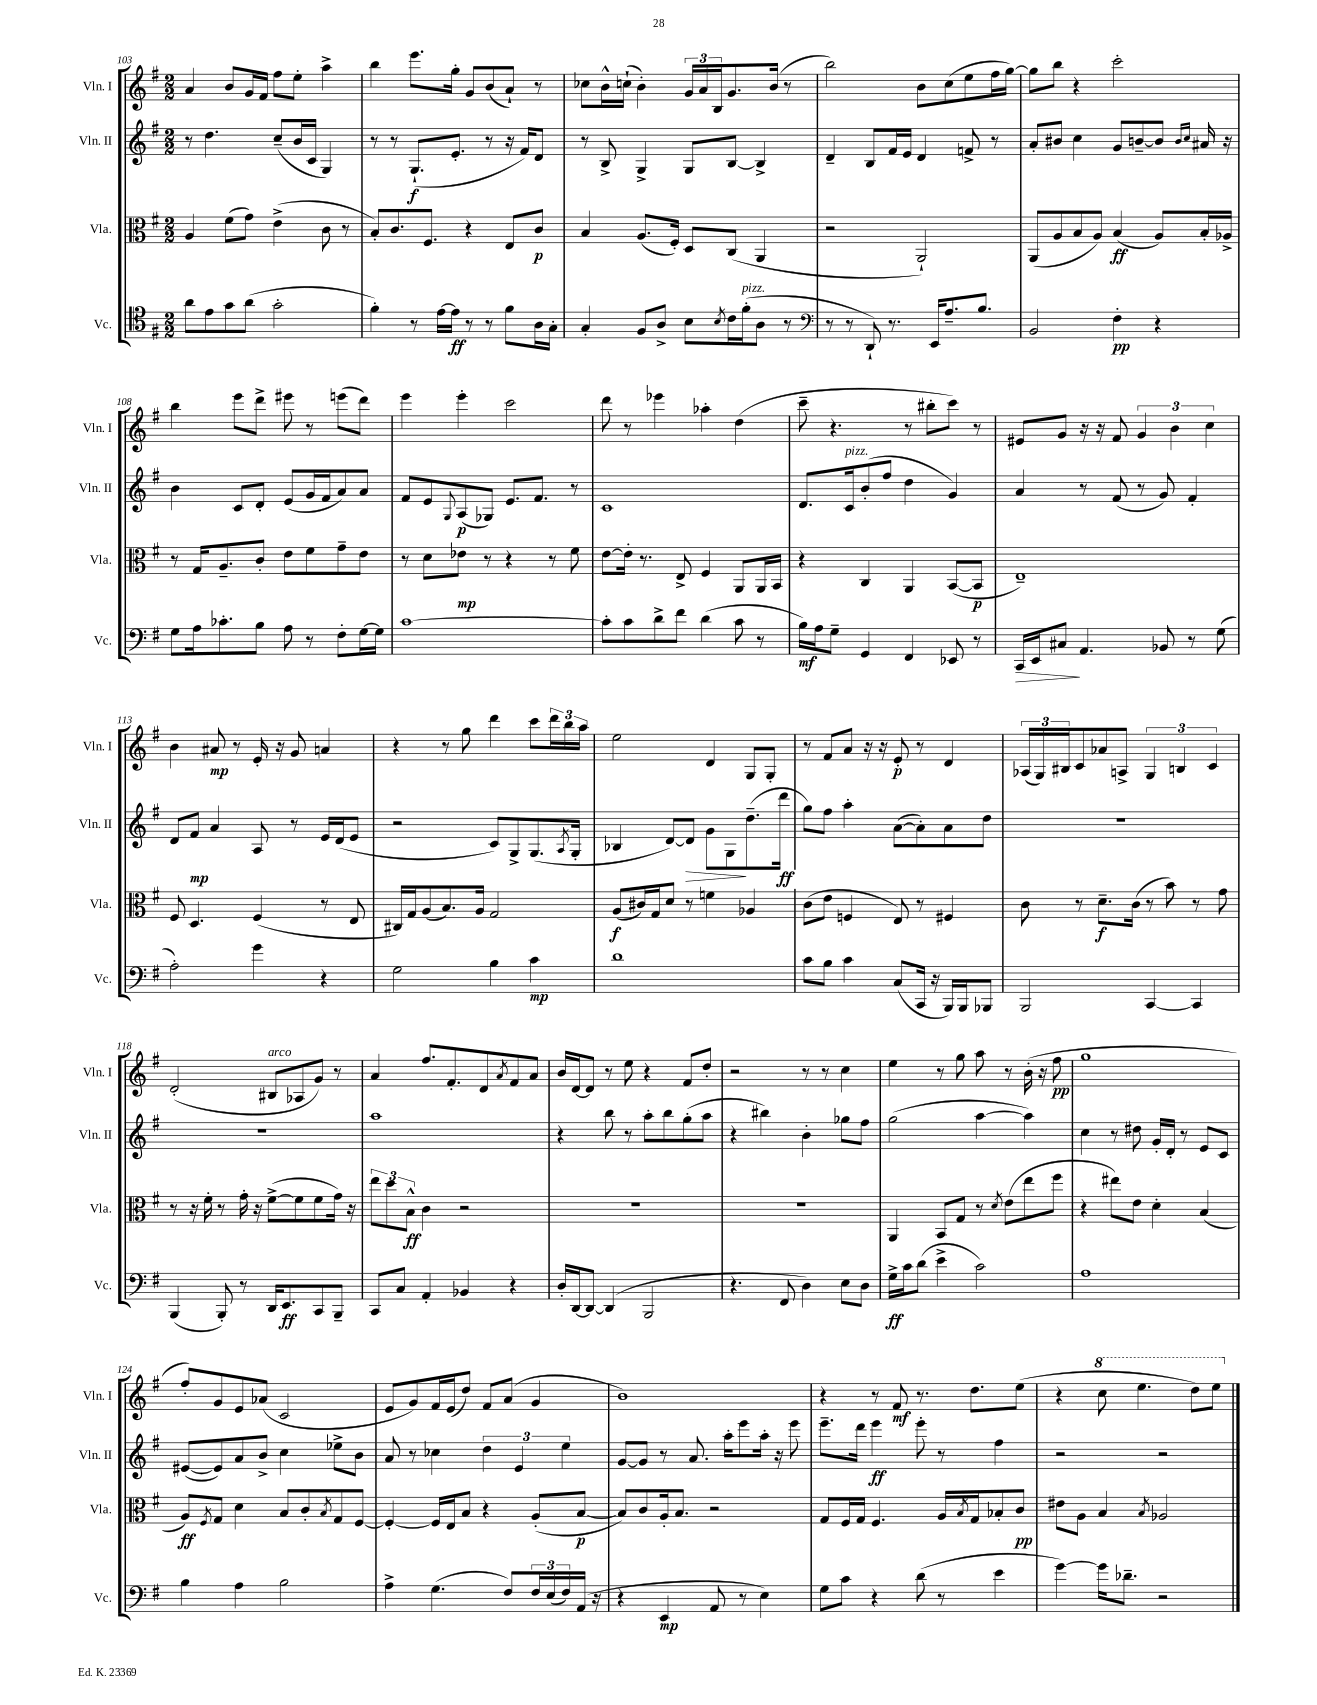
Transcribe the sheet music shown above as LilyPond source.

<<
\new StaffGroup <<
\new Staff = "s0" \with { instrumentName = "Vln. I" shortInstrumentName = "Vln. I" } {
    \clef treble \key g \major \numericTimeSignature \time 2/2
    a'4 b'8 g'16 fis'16 fis''8 e''8-. a''4-> |
    b''4 e'''8. g''16-. g'8 b'8( a'8-!) r8 |
    ces''8 b'16-^ c''16-!( b'4-.) \tuplet 3/2 { g'16 a'16 b16 } g'8. b'16( r8 |
    b''2) b'8 c''8( e''8 fis''16 g''16~) |
    g''8 b''8 r4 c'''2-. |
    b''4 e'''8 d'''8-> eis'''8 r8 e'''8( d'''8) |
    e'''4 e'''4-. c'''2 |
    d'''8 r8 ees'''4 aes''4-. d''4( |
    c'''8-- r4. r8 bis''8-. c'''8) r8 |
    eis'8 g'8 r16 r16 fis'8 \tuplet 3/2 { g'4 b'4 c''4 } |
    b'4 ais'8\mp r8 e'16-. r16 g'8 a'4 |
    r4 r8 g''8 d'''4 c'''8 \tuplet 3/2 { d'''16 b''16 a''16 } |
    e''2 d'4 g8 g8-. |
    r8 fis'8 a'8 r16 r16 e'8-.\p r8 d'4 |
    \tuplet 3/2 { aes16( g16) bis16 } c'8 aes'8 a8-> \tuplet 3/2 { g4 b4 c'4 } |
    d'2-.( bis8^\markup { \italic "arco" } aes8 g'8) r8 |
    a'4 fis''8. fis'8.-. d'8 \acciaccatura { a'8 } fis'8 a'8 |
    b'16 d'16~ d'8 r8 e''8 r4 fis'8 d''8-. |
    r2 r8 r8 c''4 |
    e''4 r8 g''8 a''8 r8 b'16-.( r16 fis''8\pp |
    g''1 |
    fis''8-.) g'8 e'8 aes'8( c'2 |
    e'8 g'8) fis'16 e'16( d''8) fis'8 a'8( g'4 |
    b'1) |
    r4 r8 fis'8\mf r8. d''8. e''8( |
    r4 \ottava #1 c'''8 e'''4. d'''8) e'''8 \ottava #0 \bar "|." |
}
\new Staff = "s1" \with { instrumentName = "Vln. II" shortInstrumentName = "Vln. II" } {
    \clef treble \key g \major \numericTimeSignature \time 2/2
    r8 d''4. c''8--( b'16 c'16 g4) |
    r8 r8 g8.-!\f( e'8.-. r8 r16 fis'16) d'8 |
    r8 b8-> g4-> g8 b8~ b4-> |
    d'4-- b8 fis'16 e'16 d'4 f'8-> r8 |
    a'8-. bis'8 c''4 g'8 b'8~-- b'8 \grace { b'16 c''16 } ais'16 r16 |
    b'4 c'8 d'8-. e'8( g'16 fis'16 a'8) a'8 |
    fis'8 e'8 \appoggiatura { g8 } a8\p( ges8) e'8. fis'8. r8 |
    c'1 |
    d'8. c'16^\markup { \italic "pizz." } b'8-.( fis''8 d''4 g'4) |
    a'4 r8 fis'8( r8 g'8) fis'4-. |
    d'8 fis'8\mp a'4 a8 r8 e'16 d'16( e'8 |
    r2 c'8) g8-> g8.( \acciaccatura { a8 } g16-. |
    bes4 d'8~) d'8\> g'8 g8\! d''8.--( d'''16\ff |
    g''8) fis''8 a''4-. a'8~( a'8-.) a'8 d''8 |
    R1 |
    R1 |
    a''1 |
    r4 b''8 r8 a''8-. b''8 g''8-.( a''8 |
    r4 bis''4) b'4-. ges''8 fis''8 |
    g''2( a''4~ a''4) |
    c''4 r8 dis''8 g'16-. d'16-. r8 e'8 c'8 |
    eis'8~( eis'8) a'8 b'8-> c''4 ees''8-> b'8 |
    a'8 r8 ces''4 \tuplet 3/2 { d''4 e'4 e''4 } |
    g'8~ g'8 r8 a'8. a''16-. e'''8 a''16-. r16 e'''8 |
    e'''8.-- d'''16 e'''4\ff e'''8-. r8 fis''4 |
    r2 r2 \bar "|." |
}
\new Staff = "s2" \with { instrumentName = "Vla." shortInstrumentName = "Vla." } {
    \clef alto \key g \major \numericTimeSignature \time 2/2
    a4 fis'8( g'8) e'4->( c'8 r8 |
    b8-.) c'8. fis8. r4 e8 c'8\p |
    b4 a8.( fis16-.) d8 c8( a,4 |
    r2 a,2-!) |
    a,8( a8 b8 a8) b4\ff( a8) b16-. aes16-> |
    r8 g16 a8.-- c'8-. e'8 fis'8 g'8-- e'8 |
    r8 d'8 ees'8\mp r8 r4 r8 fis'8 |
    e'8~ e'16-. r8. e8-> fis4 a,8 a,16 b,16 |
    r4 c4 a,4 b,8~( b,8\p |
    e1--) |
    fis8 d4. fis4( r8 e8 |
    cis16) g16 a8( b8.) a16 g2 |
    a8\f( cis'16) g16 d'8 r8 f'4 aes4 |
    c'8( e'8 f4 e8) r8 fis4 |
    c'8 r8 d'8.--\f c'16( r8 b'8) r8 g'8 |
    r8 r16 fis'16-. r8 g'16-. r16 fis'8~->( fis'8 fis'8 g'16) r16 |
    \tuplet 3/2 { e''8 d''8 b8-^\ff } c'4 r2 |
    R1 |
    R1 |
    a,4 b,8 g8 r8 \acciaccatura { d'8 } e'8( e''8 fis''8 |
    r4 eis''8) e'8 d'4-. b4( |
    a8\ff) \acciaccatura { fis8 } g8 d'4 b8 c'8-. \acciaccatura { b8 } g8 fis8~ |
    fis4~-. fis16 e16 b8 r4 a8-.( b8~\p |
    b8) c'8 a16-. b8. r2 |
    g8 fis16 g16 fis4. a16 \acciaccatura { b8 } g16 bes8-. c'8\pp |
    eis'8 a8 b4 \acciaccatura { b8 } aes2 \bar "|." |
}
\new Staff = "s3" \with { instrumentName = "Vc." shortInstrumentName = "Vc." } {
    \clef tenor \key g \major \numericTimeSignature \time 2/2
    a'8 e'8 g'8 a'8( g'2-. |
    fis'4-.) r8 e'16~ e'16\ff r8 r8 fis'8 a16 g16-. |
    g4-. fis8 a8-> b8 \acciaccatura { b8 } c'16 fis'16-.^\markup { \italic "pizz." }( a8 r8 |
    \clef bass r8 r8 d,8-!) r8. e,16 a8.-- b8. |
    b,2 fis4-.\pp r4 |
    g8 a16 ces'8.-. b8 a8 r8 fis8-. g16~ g16 |
    c'1~ |
    c'8-. c'8 d'8-> fis'8 d'4( c'8 r8 |
    b16\mf) a16 g8-- g,4 fis,4 ees,8 r8 |
    c,16\> e,16 cis8\! a,4. bes,8 r8 g8( |
    a2-.) g'4 r4 |
    g2 b4 c'4\mp |
    d'1 |
    c'8 b8 c'4 c8( c,16 r16 b,,16) b,,16 bes,,8 |
    b,,2 c,4~ c,4 |
    b,,4( b,,8-.) r8 d,16 e,8.\ff c,8 b,,8-- |
    c,8 c8 a,4-. bes,4 r4 |
    d16-. d,16~ d,8~ d,4( b,,2 |
    r4. fis,8 d4) e8 d8 |
    g16->\ff c'16 d'8( e'4-> c'2) |
    a1 |
    b4 a4 b2 |
    a4-> g4.( fis8) \tuplet 3/2 { fis16 e16( fis16) } a,16( r16 |
    r4 e,4\mp a,8 r8 e4) |
    g8 c'8 r4 d'8( r8 e'4 |
    g'4~) g'16 des'8.-- r2 \bar "|." |
}
>>
>>
\layout { \context { \Score currentBarNumber = #103 } }
